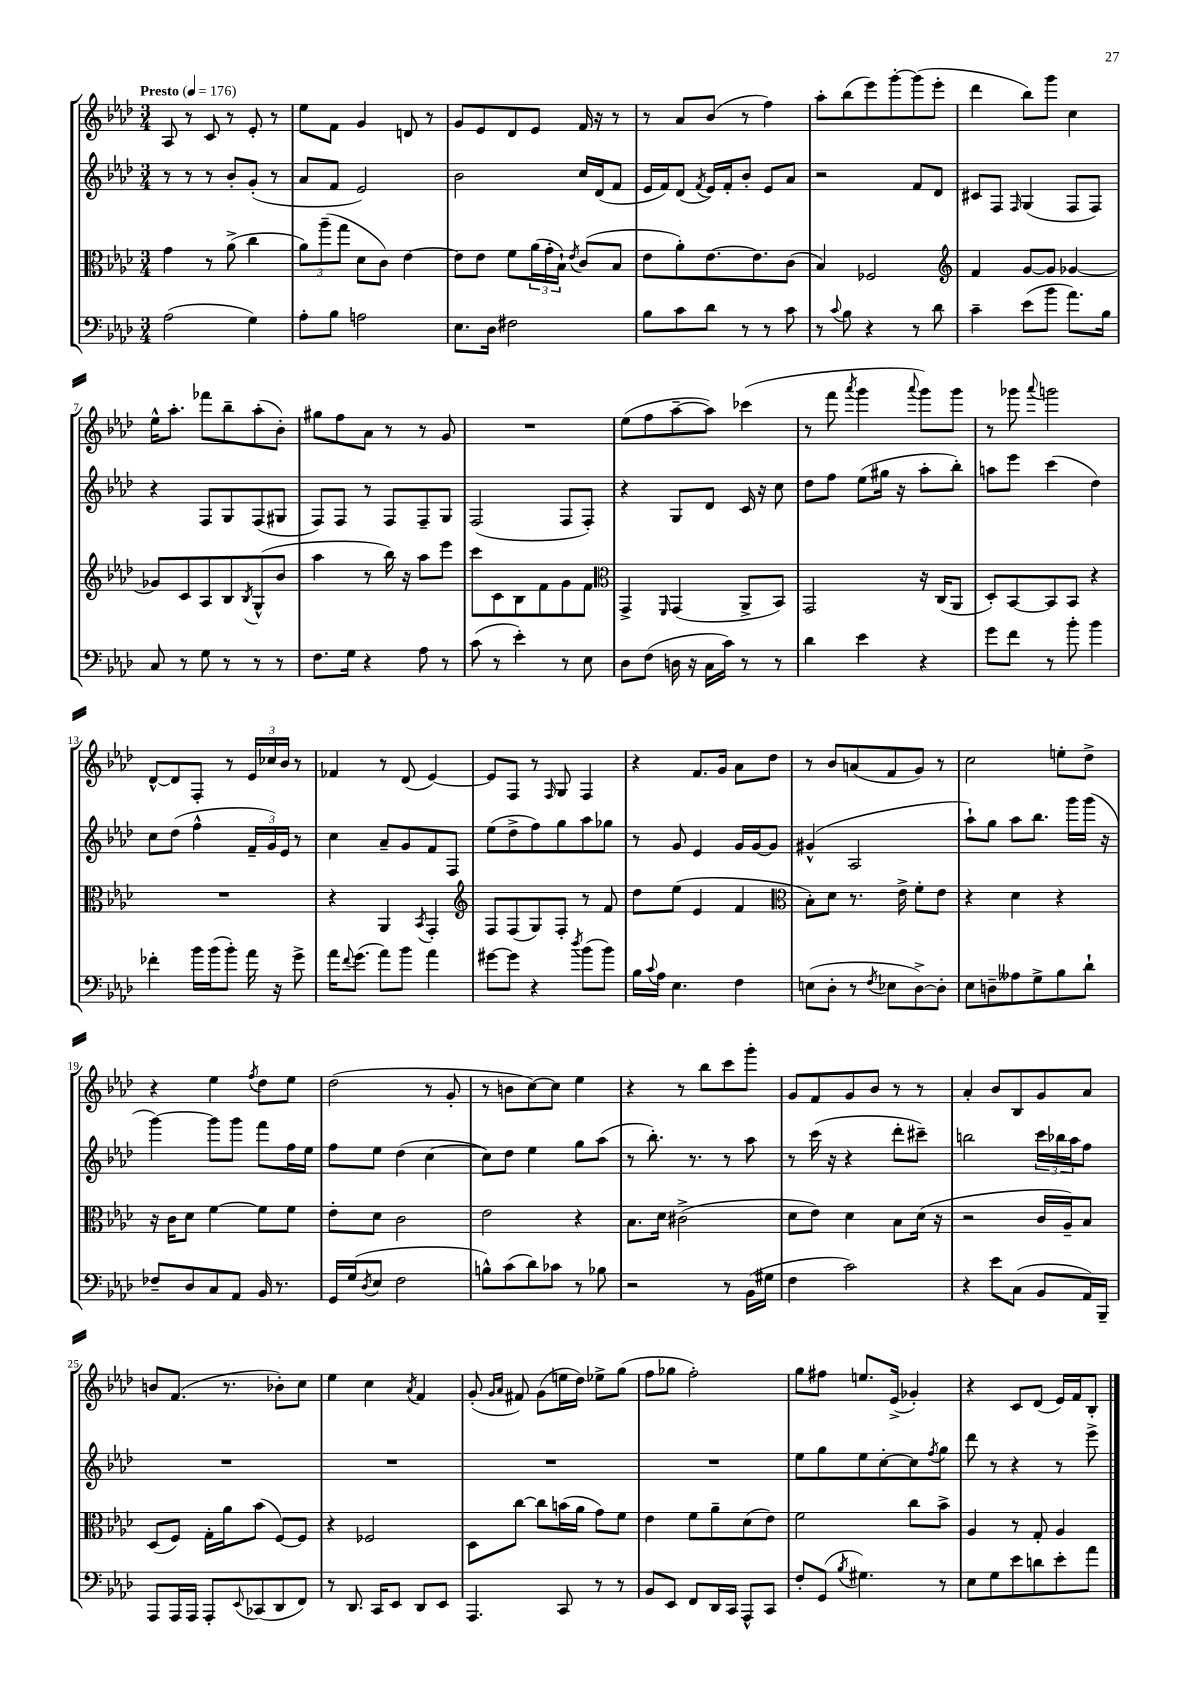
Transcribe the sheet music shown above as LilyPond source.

<<
\new StaffGroup <<
\new Staff = "s0" {
    \clef treble \key aes \major \numericTimeSignature \time 3/4 \tempo "Presto" 4 = 176
    aes8 r8 c'8 r8 ees'8-. r8 |
    ees''8 f'8 g'4 d'8 r8 |
    g'8 ees'8 des'8 ees'8 f'16 r16 r8 |
    r8 aes'8 bes'8( r8 f''4) |
    aes''8-. bes''8( ees'''8) g'''8~-. g'''8( ees'''8-. |
    des'''4 bes''8) g'''8 c''4 |
    ees''16-^ aes''8.-. fes'''8 bes''8-- aes''8-.( bes'8-.) |
    gis''8 f''8 aes'8 r8 r8 g'8 |
    R2. |
    ees''8( f''8 aes''8~-- aes''8) ces'''4( |
    r8 f'''8 \acciaccatura { aes'''8 } g'''4 \appoggiatura { aes'''8 } g'''8) g'''8 |
    r8 ges'''8 \appoggiatura { aes'''8 } g'''2 |
    des'8~-^ des'8 f8-. r8 \tuplet 3/2 { ees'16 ces''16 bes'16 } r8 |
    fes'4 r8 des'8( ees'4~) |
    ees'8 f8 r8 \grace { f16 } g8 f4 |
    r4 f'8. g'16 aes'8 des''8 |
    r8 bes'8 a'8( f'8 g'8) r8 |
    c''2 e''8-. des''8-> |
    r4 ees''4 \acciaccatura { f''8 } des''8 ees''8 |
    des''2( r8 g'8-. |
    r8 b'8 c''8~) c''8 ees''4 |
    r4 r8 bes''8 c'''8 g'''8-. |
    g'8 f'8 g'8 bes'8 r8 r8 |
    aes'4-. bes'8 bes8 g'8 aes'8 |
    b'8 f'8.( r8. bes'8-.) c''8 |
    ees''4 c''4 \acciaccatura { aes'8 } f'4 |
    g'8-.( \grace { g'16 aes'16 } fis'8) g'8( e''16 des''16) ees''8-> g''8( |
    f''8 ges''8 f''2-.) |
    g''8 fis''8 e''8. ees'16->( ges'4-.) |
    r4 c'8 des'8( ees'16) f'16 bes8-. \bar "|." |
}
\new Staff = "s1" {
    \clef treble \key aes \major \numericTimeSignature \time 3/4
    r8 r8 r8 bes'8-. g'8-.( r8 |
    aes'8 f'8 ees'2) |
    bes'2 c''16 des'16( f'8 |
    ees'16 f'16) des'8( \acciaccatura { f'8 } ees'16) f'16-. bes'8-. ees'8 aes'8 |
    r2 f'8 des'8 |
    cis'8 f8 \grace { f16 } g4( f8 f8) |
    r4 f8 g8 f8( gis8 |
    f8) f8 r8 f8 f8-- g8 |
    f2( f8 f8-.) |
    r4 g8 des'8 c'16 r16 c''8 |
    des''8 f''8 ees''8( gis''16 r16 aes''8-. bes''8-.) |
    a''8 ees'''8 c'''4( des''4) |
    c''8 des''8( f''4-^ \tuplet 3/2 { f'16-- g'16) ees'16 } r8 |
    c''4 aes'8-- g'8 f'8 f8 |
    ees''8( des''8-> f''8) g''8 aes''8 ges''8 |
    r8 g'8 ees'4 g'16 g'16~ g'8 |
    gis'4-^( aes2 |
    aes''8-!) g''8 aes''8 bes''8. g'''16 g'''16( r16 |
    g'''4~) g'''8 g'''8 f'''8 f''16 ees''16 |
    f''8 ees''8 des''4( c''4~ |
    c''8) des''8 ees''4 g''8 aes''8( |
    r8 bes''8.-.) r8. r8 aes''8 |
    r8 c'''16( r16 r4 des'''8-. cis'''8--) |
    b''2 \tuplet 3/2 { c'''16 bes''16 aes''16 } f''8 |
    R2. |
    R2. |
    R2. |
    R2. |
    ees''8 g''8 ees''8 c''8~-. c''8 \acciaccatura { f''8 } g''8 |
    des'''8 r8 r4 r8 ees'''8-> \bar "|." |
}
\new Staff = "s2" {
    \clef alto \key aes \major \numericTimeSignature \time 3/4
    g'4 r8 aes'8->( c''4 |
    \tuplet 3/2 { aes'8) aes''8--( g''8 } des'8 c'8) ees'4~ |
    ees'8 ees'8 f'8 \tuplet 3/2 { aes'16( g'16-. bes16-!) } \acciaccatura { ees'8 } c'8( bes8 |
    ees'8 aes'8-.) ees'8.~ ees'8. c'8( |
    bes4) fes2 |
    \clef treble f'4 g'8~ g'8 ges'4~ |
    ges'8 c'8 aes8 bes8 \acciaccatura { bes8 } g8-^( bes'8 |
    aes''4 r8 bes''16) r16 aes''8 ees'''8 |
    c'''8 c'8 bes8 f'8 g'8 f'8 |
    \clef alto g,4-> \grace { f,16 } g,4( aes,8-> bes,8) |
    g,2 r16 c16( aes,8 |
    des8-.) bes,8~ bes,8 bes,8 r4 |
    R2. |
    r4 aes,4 \acciaccatura { bes,8 } g,4-. |
    \clef treble f8 f8( g8) f8-. r8 f'8 |
    des''8 ees''8( ees'4 f'4 |
    \clef alto bes8-.) des'8 r8. ees'16-> f'8-. ees'8 |
    r4 des'4 r4 |
    r16 c'16 des'8 f'4~ f'8 f'8 |
    ees'8-. des'8 c'2 |
    ees'2 r4 |
    bes8. des'16 cis'2->( |
    des'8 ees'8) des'4 bes8 des'16( r16 |
    r2 c'16 aes16--) bes8 |
    des8( f8) g16-. aes'16 bes'8( f8~) f8 |
    r4 fes2 |
    des8 c''8~ c''8 b'16( aes'16 g'8) f'8 |
    ees'4 f'8 aes'8-- des'8( ees'8) |
    f'2 c''8 bes'8-> |
    aes4 r8 g8-. aes4 \bar "|." |
}
\new Staff = "s3" {
    \clef bass \key aes \major \numericTimeSignature \time 3/4
    aes2( g4) |
    aes8-. bes8 a2 |
    ees8. des16 fis2 |
    bes8 c'8 des'8 r8 r8 c'8 |
    r8 \appoggiatura { c'8 } bes8 r4 r8 des'8 |
    c'4-- ees'8( bes'8 aes'8.) bes16 |
    c8 r8 g8 r8 r8 r8 |
    f8. g16 r4 aes8 r8 |
    c'8( r8 ees'4-.) r8 ees8 |
    des8 f8( d16 r16 c16 c'16) r8 r8 |
    des'4 ees'4 r4 |
    g'8 f'8 r8 bes'8-. bes'4 |
    fes'4-. bes'16 bes'16( bes'8-.) aes'16 r16 g'8-> |
    aes'16 \appoggiatura { f'8 } g'8.( aes'8) bes'8 aes'4 |
    gis'8~ gis'8 r4 \acciaccatura { des''8 } bes'8( bes'8) |
    bes16 \appoggiatura { c'8 } aes16 ees4. f4 |
    e8( des8-. r8 \acciaccatura { f8 } ees8 des8~->) des8-. |
    ees8 d8-- aeses8 g8-> bes8 des'8-! |
    fes8-- des8 c8 aes,8 bes,16 r8. |
    g,16 g16( \acciaccatura { des8 } ees8 f2 |
    b8-^) c'8( des'8) ces'8 r8 bes8 |
    r2 r8 bes,16( gis16 |
    f4 c'2) |
    r4 ees'8 c8( bes,8 aes,16) bes,,16-- |
    aes,,8 aes,,16 aes,,16 aes,,8-. \appoggiatura { ees,8 } ces,8( des,8 f,8) |
    r8 des,8. c,16 ees,8 des,8 ees,8 |
    aes,,4. c,8 r8 r8 |
    bes,8 ees,8 f,8 des,16 c,16 aes,,8-^ c,8 |
    f8-. g,8( \acciaccatura { bes8 } gis4.) r8 |
    ees8 g8 ees'8 d'8 ees'8-. aes'8 \bar "|." |
}
>>
>>
